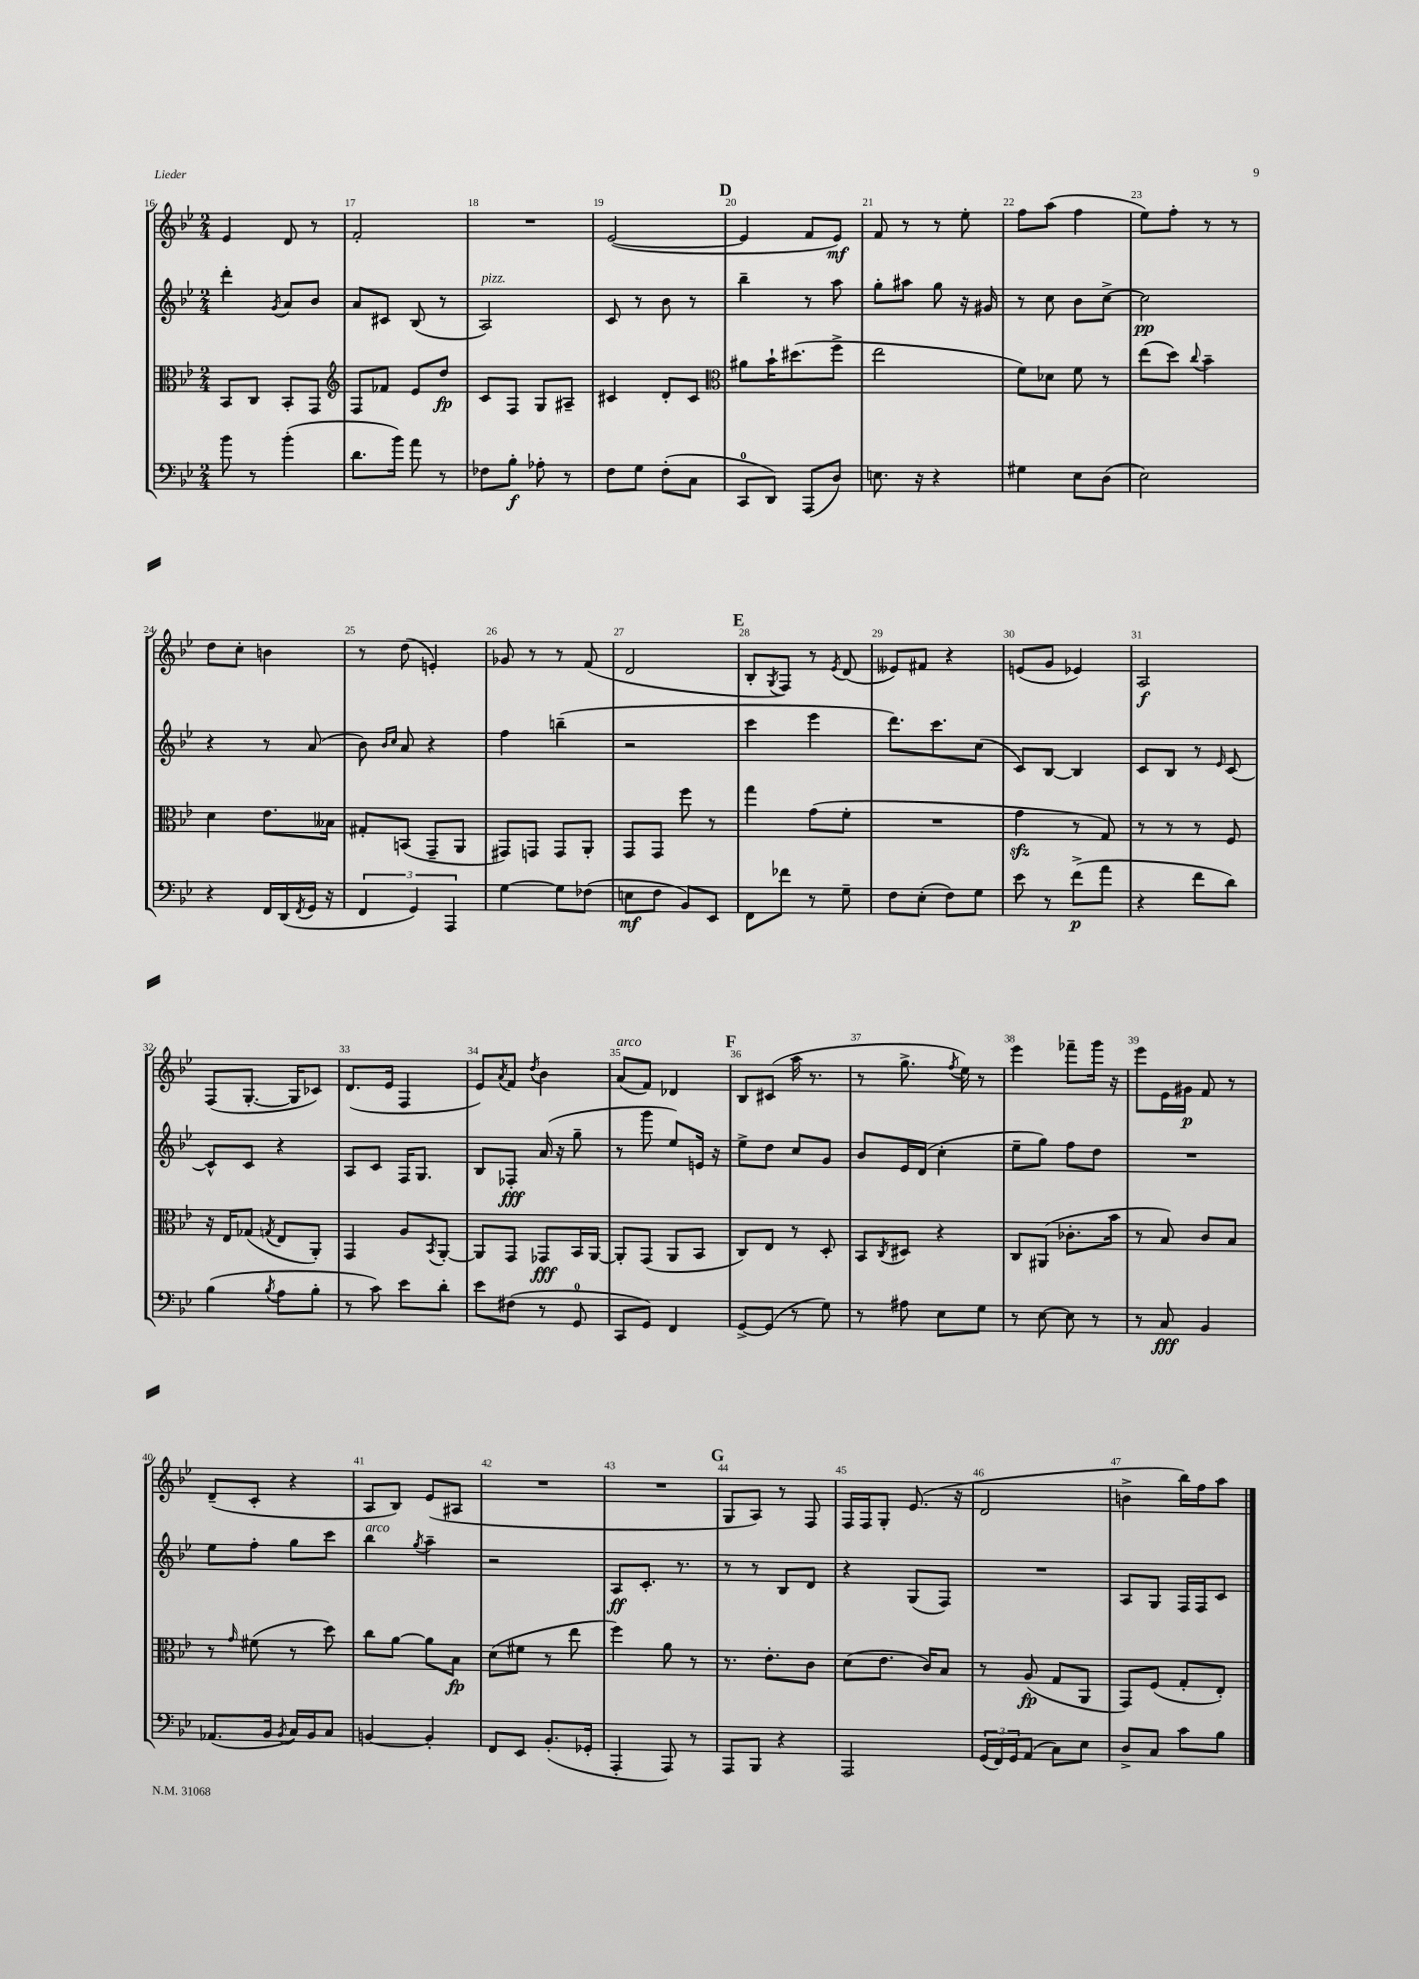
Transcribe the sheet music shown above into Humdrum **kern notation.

**kern	**dynam	**kern	**dynam	**kern	**dynam	**kern	**dynam
*part4	*part4	*part3	*part3	*part2	*part2	*part1	*part1
*staff4	*staff4	*staff3	*staff3	*staff2	*staff2	*staff1	*staff1
*clefF4	*	*clefC3	*	*clefG2	*	*clefG2	*
*k[b-e-]	*	*k[b-e-]	*	*k[b-e-]	*	*k[b-e-]	*
*M2/4	*	*M2/4	*	*M2/4	*	*M2/4	*
=16	=16	=16	=16	=16	=16	=16	=16
8b-\	.	8BB-/L	.	4ddd'\	.	4e-/	.
8r	.	8C/J	.	.	.	.	.
.	.	.	.	8qg/	.	.	.
(4b-'\	.	8BB-'/L	.	8a/L	.	8d/	.
.	.	8GG/J	.	8b-/J	.	8r	.
=17	=17	=17	=17	=17	=17	=17	=17
*	*	*clefG2	*	*	*	*	*
8.d\L	.	8F/L	.	8a/L	.	2f'/	.
.	.	8f-X/J	.	8c#X/J	.	.	.
16b-\Jk)	.	.	.	.	.	.	.
8a\	.	8e-/L	.	(8B-/	.	.	.
8r	.	8dd/J	fp	8r	.	.	.
=18	=18	=18	=18	=18	=18	=18	=18
!	!	!	!	!LO:TX:a:i:t=pizz.	!	!	!
8F-X\L	.	8c/L	.	2A/)	.	2r	.
8B-'\J	f	8F/J	.	.	.	.	.
8A-X'\	.	8G/L	.	.	.	.	.
8r	.	8A#X~/J	.	.	.	.	.
=19	=19	=19	=19	=19	=19	=19	=19
8F\L	.	4c#X/	.	8c/	.	([2e-/	.
8G\J	.	.	.	8r	.	.	.
(8F'\L	.	8d'/L	.	8b-\	.	.	.
8C\J	.	8c#/J	.	8r	.	.	.
!!LO:REH:place=s1:t=D
=20	=20	=20	=20	=20	=20	=20	=20
*	*	*clefC3	*	*	*	*	*
8CC/L	.	8a#X\L	.	4bb-~\	.	4e-/]	.
8DD/J)	.	16b-`\K	.	.	.	.	.
.	.	(8.dd#X\	.	.	.	.	.
(8AAA/L	.	.	.	8r	.	8f/L	.
8D/J)	.	8ff^\J	.	8aa\	.	8e-/J)	mf
=21	=21	=21	=21	=21	=21	=21	=21
8.En\	.	2ee-\	.	8gg'\L	.	8f/	.
.	.	.	.	8aa#X\J	.	8r	.
16r	.	.	.	.	.	.	.
4r	.	.	.	8gg\	.	8r	.
.	.	.	.	16r	.	8ee-'\	.
.	.	.	.	16g#X/	.	.	.
=22	=22	=22	=22	=22	=22	=22	=22
4G#X\	.	8f\L)	.	8r	.	8ff\L	.
.	.	8d-X\J	.	8cc\	.	(8aa\J	.
8E-\L	.	8f\	.	8b-\L	.	4ff\	.
(8D\J	.	8r	.	[8cc^\J	.	.	.
=23	=23	=23	=23	=23	=23	=23	=23
2E-\)	.	(8ee-\L	.	2cc\]	pp	8ee-\L)	.
.	.	8dd\J)	.	.	.	8ff'\J	.
.	.	8qqcc/	.	.	.	.	.
.	.	4b-~\	.	.	.	8r	.
.	.	.	.	.	.	8r	.
!!LO:LB:g=z
=24	=24	=24	=24	=24	=24	=24	=24
4r	.	4d\	.	4r	.	8dd\L	.
.	.	.	.	.	.	8cc'\J	.
16FF/LL	.	8.e-\L	.	8r	.	4bn\	.
(16DD/	.	.	.	.	.	.	.
8qFF/	.	.	.	.	.	.	.
16GG/JJ	.	.	.	(8a/	.	.	.
16r	.	16B--X\Jk	.	.	.	.	.
=25	=25	=25	=25	=25	=25	=25	=25
6FF/	.	8G#X'/L	.	8b-\)	.	8r	.
.	.	.	.	16qqb-/LL	.	.	.
.	.	.	.	16qqcc/JJ	.	.	.
.	.	(8BBn/J	.	8a/	.	(8dd\	.
6GG/)	.	.	.	.	.	.	.
.	.	8GG~/L	.	4r	.	4en'/)	.
6AAA/	.	.	.	.	.	.	.
.	.	8AA/J	.	.	.	.	.
=26	=26	=26	=26	=26	=26	=26	=26
[4G\	.	8GG#X/L)	.	4ff\	.	8g-X/	.
.	.	8GGn/J	.	.	.	8r	.
8G\L]	.	8GG/L	.	(4bbn~\	.	8r	.
(8F-X\J	.	8AA'/J	.	.	.	(8f/	.
=27	=27	=27	=27	=27	=27	=27	=27
8En\L	mf	8GG/L	.	2r	.	2d/	.
8F\J	.	8GG/J	.	.	.	.	.
8BB-/L)	.	8ff\	.	.	.	.	.
8EE-/J	.	8r	.	.	.	.	.
!!LO:REH:place=s1:t=E
=28	=28	=28	=28	=28	=28	=28	=28
8FF\L	.	4gg\	.	4ccc\	.	8B-'/L	.
.	.	.	.	.	.	8qG/	.
8f-X\J	.	.	.	.	.	8F/J)	.
8r	.	(8g\L	.	4eee-\	.	8r	.
.	.	.	.	.	.	8qe-/	.
8G~\	.	8f'\J	.	.	.	(8d/	.
=29	=29	=29	=29	=29	=29	=29	=29
8F\L	.	2r	.	8.ddd\L)	.	8e--X/L)	.
(8E-'\J	.	.	.	.	.	8f#X/J	.
.	.	.	.	8.ccc\	.	.	.
8F\L)	.	.	.	.	.	4r	.
8G\J	.	.	.	(8cc\J	.	.	.
=30	=30	=30	=30	=30	=30	=30	=30
8e-\	.	4gzz\	.	8c/L)	.	(8en/L	.
8r	.	.	.	[8B-/J	.	8g/J	.
(8f^\L	p	8r	.	4B-/]	.	4e-X/)	.
8a\J	.	8G/)	.	.	.	.	.
=31	=31	=31	=31	=31	=31	=31	=31
4r	.	8r	.	8c/L	.	2A/	f
.	.	8r	.	8B-/J	.	.	.
8f\L	.	8r	.	8r	.	.	.
.	.	.	.	16qqe-/	.	.	.
8d\J)	.	8F/	.	[8c/	.	.	.
!!LO:LB:g=z
=32	=32	=32	=32	=32	=32	=32	=32
(4B-\	.	16r	.	8c^^/L]	.	(8F/L	.
.	.	16E-/KL	.	.	.	.	.
.	.	(8G-X/J	.	8c/J	.	[8.G'/J	.
8qB-/	.	8qGn/	.	.	.	.	.
8A\L	.	8E-/L	.	4r	.	.	.
.	.	.	.	.	.	16G/KL]	.
8B-'\J	.	8AA'/J)	.	.	.	8c-X/J)	.
=33	=33	=33	=33	=33	=33	=33	=33
8r	.	4GG/	.	8A/L	.	(8.d/L	.
8c\)	.	.	.	8c/J	.	.	.
.	.	.	.	.	.	16e-/Jk	.
8e-\L	.	8A/L	.	16F/KL	.	4F/	.
.	.	.	.	8.G/J	.	.	.
.	.	8qBB-/	.	.	.	.	.
8d'\J	.	[8AA'/J	.	.	.	.	.
=34	=34	=34	=34	=34	=34	=34	=34
8e-\L	.	8AA/L]	.	8B-/L	.	8e-/L)	.
.	.	.	.	.	.	8qa/	.
(8F#X\J	.	8GG/J	.	8F-X'/J	fff	8f/J	.
.	.	.	.	.	.	8qdd/	.
8r	.	8GG-X/L	fff	(16a/	.	4b-\	.
.	.	.	.	16r	.	.	.
8GG/	.	16BB-/L	.	8gg~\	.	.	.
.	.	[16AA/JJ	.	.	.	.	.
=35	=35	=35	=35	=35	=35	=35	=35
!	!	!	!	!	!	!LO:TX:a:i:t=arco	!
8CC/L	.	8AA'/L]	.	8r	.	(8a/L	.
8GG/J)	.	(8GG/J	.	8ggg\	.	8f/J)	.
4FF/	.	8AA/L	.	8ee-/L)	.	4d-X/	.
.	.	8BB-/J	.	16en/Jk	.	.	.
.	.	.	.	16r	.	.	.
!!LO:REH:place=s1:t=F
=36	=36	=36	=36	=36	=36	=36	=36
[8GG^/L	.	8C/L)	.	8ee-^\L	.	8B-/L	.
(8GG/J]	.	8E-/J	.	8dd\J	.	(8c#X/J	.
8r	.	8r	.	8cc/L	.	16aa\	.
.	.	.	.	.	.	8.r	.
8G\)	.	8D'/	.	8g/J	.	.	.
=37	=37	=37	=37	=37	=37	=37	=37
8r	.	8BB-/L	.	8b-/L	.	8r	.
.	.	8qC/	.	.	.	.	.
8A#X\	.	8D#X/J	.	16e-/L	.	8.gg^\	.
.	.	.	.	(16d/JJ	.	.	.
8E-\L	.	4r	.	4cc'\	.	.	.
.	.	.	.	.	.	8qff/	.
.	.	.	.	.	.	16ee-\)	.
8G\J	.	.	.	.	.	8r	.
=38	=38	=38	=38	=38	=38	=38	=38
8r	.	8C/L	.	8ee-~\L	.	4eee-\	.
[8E-\	.	(8AA#X/J	.	8gg\J)	.	.	.
8E-\]	.	8.c-X'\L	.	8ff\L	.	8fff-X~\L	.
8r	.	.	.	8dd\J	.	16ggg\Jk	.
.	.	16b-\Jk	.	.	.	16r	.
=39	=39	=39	=39	=39	=39	=39	=39
8r	.	8r	.	2r	.	8eee-\L	.
8C/	fff	8B-/)	.	.	.	16e-\L	.
.	.	.	.	.	.	16g#X\JJ	p
4BB-/	.	8c/L	.	.	.	8f/	.
.	.	8B-/J	.	.	.	8r	.
!!LO:LB:g=z
=40	=40	=40	=40	=40	=40	=40	=40
(8.AA-X/L	.	8r	.	8ee-\L	.	(8d~/L	.
.	.	16qqg/	.	.	.	.	.
.	.	(8f#X\	.	8ff'\J	.	8c'/J	.
16BB-/Jk	.	.	.	.	.	.	.
8qBB-/	.	.	.	.	.	.	.
16C/LL)	.	8r	.	8gg\L	.	4r	.
16BB-/J	.	.	.	.	.	.	.
8C/J	.	8dd\)	.	8ccc\J	.	.	.
=41	=41	=41	=41	=41	=41	=41	=41
!	!	!	!	!LO:TX:a:i:t=arco	!	!	!
[4BBn/	.	8cc\L	.	4bb-\	.	8A/L	.
.	.	[8a\J	.	.	.	8B-/J)	.
.	.	.	.	8qgg/	.	.	.
4BB'/]	.	8a\L]	.	4aa~\	.	(8e-/L	.
.	.	8B-\J	fp	.	.	8A#X/J	.
=42	=42	=42	=42	=42	=42	=42	=42
8FF/L	.	(8d\L	.	2r	.	2r	.
8EE-/J	.	8f#X\J	.	.	.	.	.
(8.BB-'/L	.	8r	.	.	.	.	.
.	.	8ee-\	.	.	.	.	.
16GG-X'/Jk	.	.	.	.	.	.	.
=43	=43	=43	=43	=43	=43	=43	=43
4AAA'/	.	4ff\)	.	8A/L	ff	2r	.
.	.	.	.	8.c'/J	.	.	.
8AAA/)	.	8a\	.	.	.	.	.
.	.	.	.	8.r	.	.	.
8r	.	8r	.	.	.	.	.
!!LO:REH:place=s1:t=G
=44	=44	=44	=44	=44	=44	=44	=44
8AAA/L	.	8.r	.	8r	.	8G/L	.
8BBB-/J	.	.	.	8r	.	8A/J)	.
.	.	8.e-'\L	.	.	.	.	.
4r	.	.	.	8B-/L	.	8r	.
.	.	8c\J	.	8d/J	.	8F/	.
=45	=45	=45	=45	=45	=45	=45	=45
2AAA/	.	(8d\L	.	4r	.	16F/LL	.
.	.	.	.	.	.	16F/J	.
.	.	8.e-\J	.	.	.	8G'/J	.
.	.	.	.	(8G/L	.	(8.e-/	.
.	.	16c/KL)	.	.	.	.	.
.	.	8B-/J	.	8F/J)	.	.	.
.	.	.	.	.	.	16r	.
=46	=46	=46	=46	=46	=46	=46	=46
(24GG/LL	.	8r	.	2r	.	2d/	.
24FF/)	.	.	.	.	.	.	.
24GG/J	.	.	.	.	.	.	.
(8AA/J	.	(8A/	fp	.	.	.	.
8C\L)	.	8G/L	.	.	.	.	.
8E-\J	.	8AA/J	.	.	.	.	.
=47	=47	=47	=47	=47	=47	=47	=47
8D^/L	.	8GG/L)	.	8A/L	.	4bn^\	.
8C/J	.	(8F/J	.	8G/J	.	.	.
8c\L	.	8G'/L	.	16F/LL	.	16bb-\LL)	.
.	.	.	.	16F/J	.	16ff\J	.
8B-\J	.	8E-'/J)	.	8c/J	.	8aa\J	.
==	==	==	==	==	==	==	==
*-	*-	*-	*-	*-	*-	*-	*-
